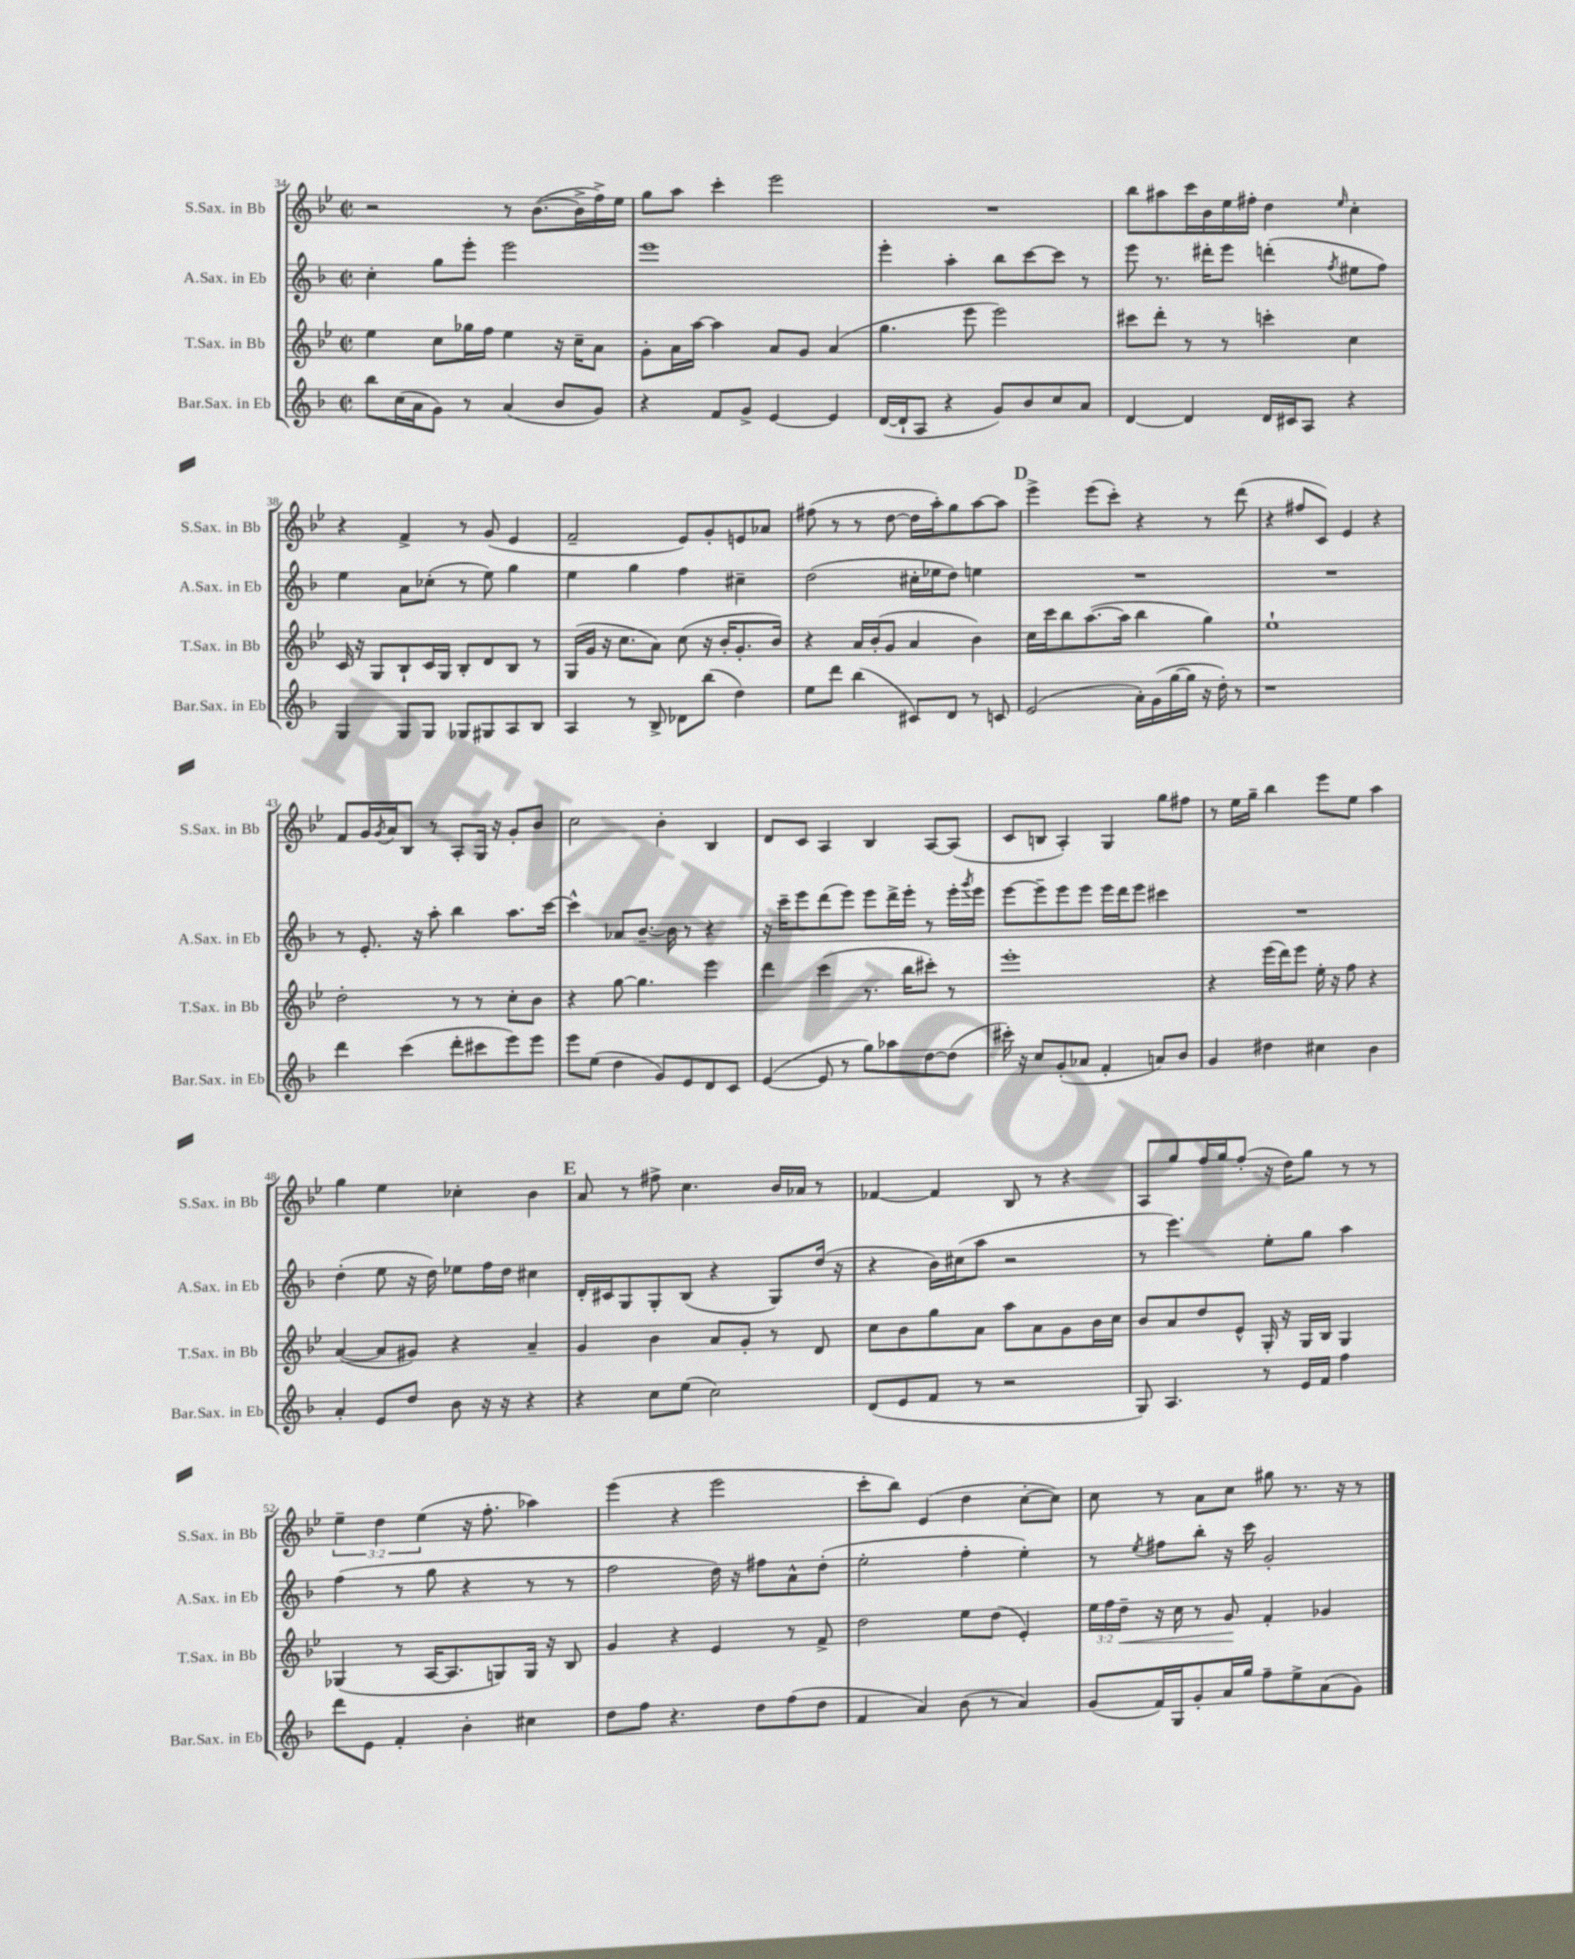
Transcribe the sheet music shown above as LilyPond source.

<<
\new StaffGroup <<
\new Staff = "s0" \with { instrumentName = "S.Sax. in Bb" shortInstrumentName = "S.Sax. in Bb" } {
    \clef treble \key bes \major \defaultTimeSignature \time 2/2 \override Staff.TupletNumber.text = #tuplet-number::calc-fraction-text
    r2 r8 bes'8.~( bes'16-> f''16->) ees''16 |
    g''8 a''8 c'''4-. ees'''2 |
    R1 |
    bes''8 ais''8 c'''16 bes'16 ees''16 fis''16-. d''4 \grace { ees''16 } c''4-. |
    r4 f'4-> r8 g'8( ees'4 |
    f'2-- ees'8) g'8-. e'8 aes'8 |
    fis''8( r8 r8 d''8~ d''16 a''16-.) g''8 a''8~ a''8 |
    \mark \markup { \bold "D" } ees'''4-> ees'''8( c'''8-.) r4 r8 d'''8( |
    r4 fis''8 c'8) ees'4 r4 |
    f'8 g'16 \acciaccatura { g'8 } a'16 bes8 r8 a8-. g16 r16 g'8-. bes'8 |
    c''2 bes'4-. bes4 |
    d'8 c'8 a4 bes4 a8~ a8( |
    c'8 b8 a4-.) g4 g''8 fis''8 |
    r8 ees''16 g''16-- bes''4 ees'''8 ees''8 a''4 |
    g''4 ees''4 ces''4-. bes'4 |
    \mark \markup { \bold "E" } a'8 r8 fis''8-> c''4. bes'16 aes'16 r8 |
    fes'4~ fes'4 bes8 r8 r4 |
    a8 g''8 f''16 g''16 f''8-.( r16 d''16) g''8 r8 r8 |
    \tuplet 3/2 { ees''4-- d''4 ees''4( } r16 f''8.-. aes''4) |
    ees'''4( r4 ees'''2 |
    c'''8-. bes''8) ees'4( d''4 c''8~-. c''8) |
    c''8 r8 a'8 c''8 gis''8 r8. r16 r8 \bar "|." |
}
\new Staff = "s1" \with { instrumentName = "A.Sax. in Eb" shortInstrumentName = "A.Sax. in Eb" } {
    \clef treble \key f \major \defaultTimeSignature \time 2/2
    c''4-. g''8 e'''8-. e'''2 |
    e'''1 |
    e'''4-. a''4-. bes''8 c'''8~ c'''8 r8 |
    e'''8 r8. dis'''16-. e'''8 d'''4-.( \acciaccatura { f''8 } eis''8 f''8) |
    e''4 a'8 ces''8-.( r8 e''8) g''4 |
    e''4 g''4 f''4 cis''4-- |
    d''2( cis''16-. ees''16 d''8) e''4 |
    \mark \markup { \bold "D" } R1 |
    R1 |
    r8 e'8.-. r16 a''8-. bes''4 a''8. c'''16~ |
    c'''4-^ aes'8 bes'8.~-- bes'16 r8 r4 |
    r16 c'''16-- e'''8 d'''8( e'''8) e'''8 d'''16-> e'''16-. r8 e'''16-. \acciaccatura { g'''8 } e'''16 |
    e'''8~ e'''8-- e'''8 e'''8 e'''16 d'''16 e'''8 cis'''4 |
    R1 |
    d''4-.( e''8 r16 d''16) ees''8 f''16 d''16 cis''4 |
    \mark \markup { \bold "E" } d'16-. cis'16 g8 g8-. bes8( r4 g8) d''16( r16 |
    r4 bes'16) cis''16( a''8 r2 |
    r8 e'''4.) e''8-. g''8 a''4 |
    f''4( r8 g''8 r4 r8 r8 |
    f''2 d''16) r16 fis''8 a'8-^ d''8-.( |
    e''2-. f''4-. e''4-.) |
    r8 \acciaccatura { e''8 } fis''8 bes''8-. r16 c'''16 g'2-. \bar "|." |
}
\new Staff = "s2" \with { instrumentName = "T.Sax. in Bb" shortInstrumentName = "T.Sax. in Bb" } {
    \clef treble \key bes \major \defaultTimeSignature \time 2/2 \override Staff.TupletNumber.text = #tuplet-number::calc-fraction-text
    ees''4 c''8 ges''16 f''16 ees''4 r16 c''16-- a'8 |
    g'8-. a'16 a''16~ a''4 a'8 g'8 a'4( |
    g''4. ees'''8 ees'''2) |
    cis'''8 d'''8-. r8 r8 c'''4-. c''4 |
    c'16 r16 g8 bes8-! c'16 g16 bes8-. d'8 bes8 r8 |
    g16( g'16 r16 c''8. a'8) c''8( r16 bes'16-. g'8.-. bes'16) |
    r4 a'16 bes'16-.( g'8 a'4 bes'4) |
    \mark \markup { \bold "D" } c''16 c'''16 bes''8 a''8.~( a''16 bes''4 g''4) |
    ees''1-! |
    d''2-. r8 r8 c''8-. bes'8 |
    r4 g''8~ g''4. ees'''4 |
    d'''4 c'''4( r8. bes''16 cis'''8-.) r8 |
    ees'''1-. |
    r4 ees'''16( d'''16) ees'''8 ees''16-. r16 f''8 r4 |
    a'4~( a'8 gis'8) r4 a'4-- |
    \mark \markup { \bold "E" } g'4 bes'4 a'8 g'8-. r8 d'8 |
    c''8 bes'8 g''8 a'8 a''8 a'8 g'8 bes'16 c''16 |
    bes'8 a'8 d''8 ees'8-^ g16-. r16 g16 bes16 g4 |
    ges4( r8 a16~ a8. g8) g16 r16 bes8 |
    g'4 r4 ees'4 r8 f'8-> |
    d''2 ees''8 d''8( ees'4-.) |
    \tuplet 3/2 { ees''16 f''16 d''16--\< } r16 c''16 r8 g'8\! f'4-. ges'4 \bar "|." |
}
\new Staff = "s3" \with { instrumentName = "Bar.Sax. in Eb" shortInstrumentName = "Bar.Sax. in Eb" } {
    \clef treble \key f \major \defaultTimeSignature \time 2/2
    bes''8 c''16( a'16 g'8) r8 a'4( bes'8 g'8) |
    r4 f'8 g'8-> e'4~ e'4 |
    d'16~( d'16-! a8 r4 g'8) bes'8 c''8 a'8 |
    d'4~ d'4 d'16 cis'16 a8 r4 |
    g4 g8 g8 ges8 gis8 a8 bes8 |
    a4 r8 bes8-> des'8 bes''8( d''4) |
    e''8 d'''8 bes''4( cis'8) d'8 r8 c'8 |
    \mark \markup { \bold "D" } e'2( a'16-.) g'16( g''16~ g''16 r16 d''16-.) r8 |
    r1 |
    d'''4 c'''4( d'''8-. cis'''8 e'''8) e'''8 |
    e'''8 e''8( d''4 g'8) e'8 d'8 c'8 |
    e'4~( e'8 r8 g''8) aes''8 d''8~ d''8( |
    cis'''16-.) r16 c''8 g'8-.( aes'8 f'4-. a'8) bes'8 |
    g'4 dis''4 cis''4 bes'4 |
    a'4-. e'8 d''8 bes'8 r16 r16 r4 |
    \mark \markup { \bold "E" } r4 c''8 e''8( c''2) |
    d'8( e'8 f'8 r8 r2 |
    g8) a4. r8 e'16 f'16 f''4 |
    d'''8 e'8 f'4-. bes'4-. cis''4 |
    d''8 f''8 r4. d''8 f''8( d''8 |
    f'4 a'4) bes'8( r8 a'4) |
    g'8( f'16) g16 g'8-. a'16 g''16 f''8-- e''8-> a'8( g'8) \bar "|." |
}
>>
>>
\layout { \context { \Score currentBarNumber = #34 } }
